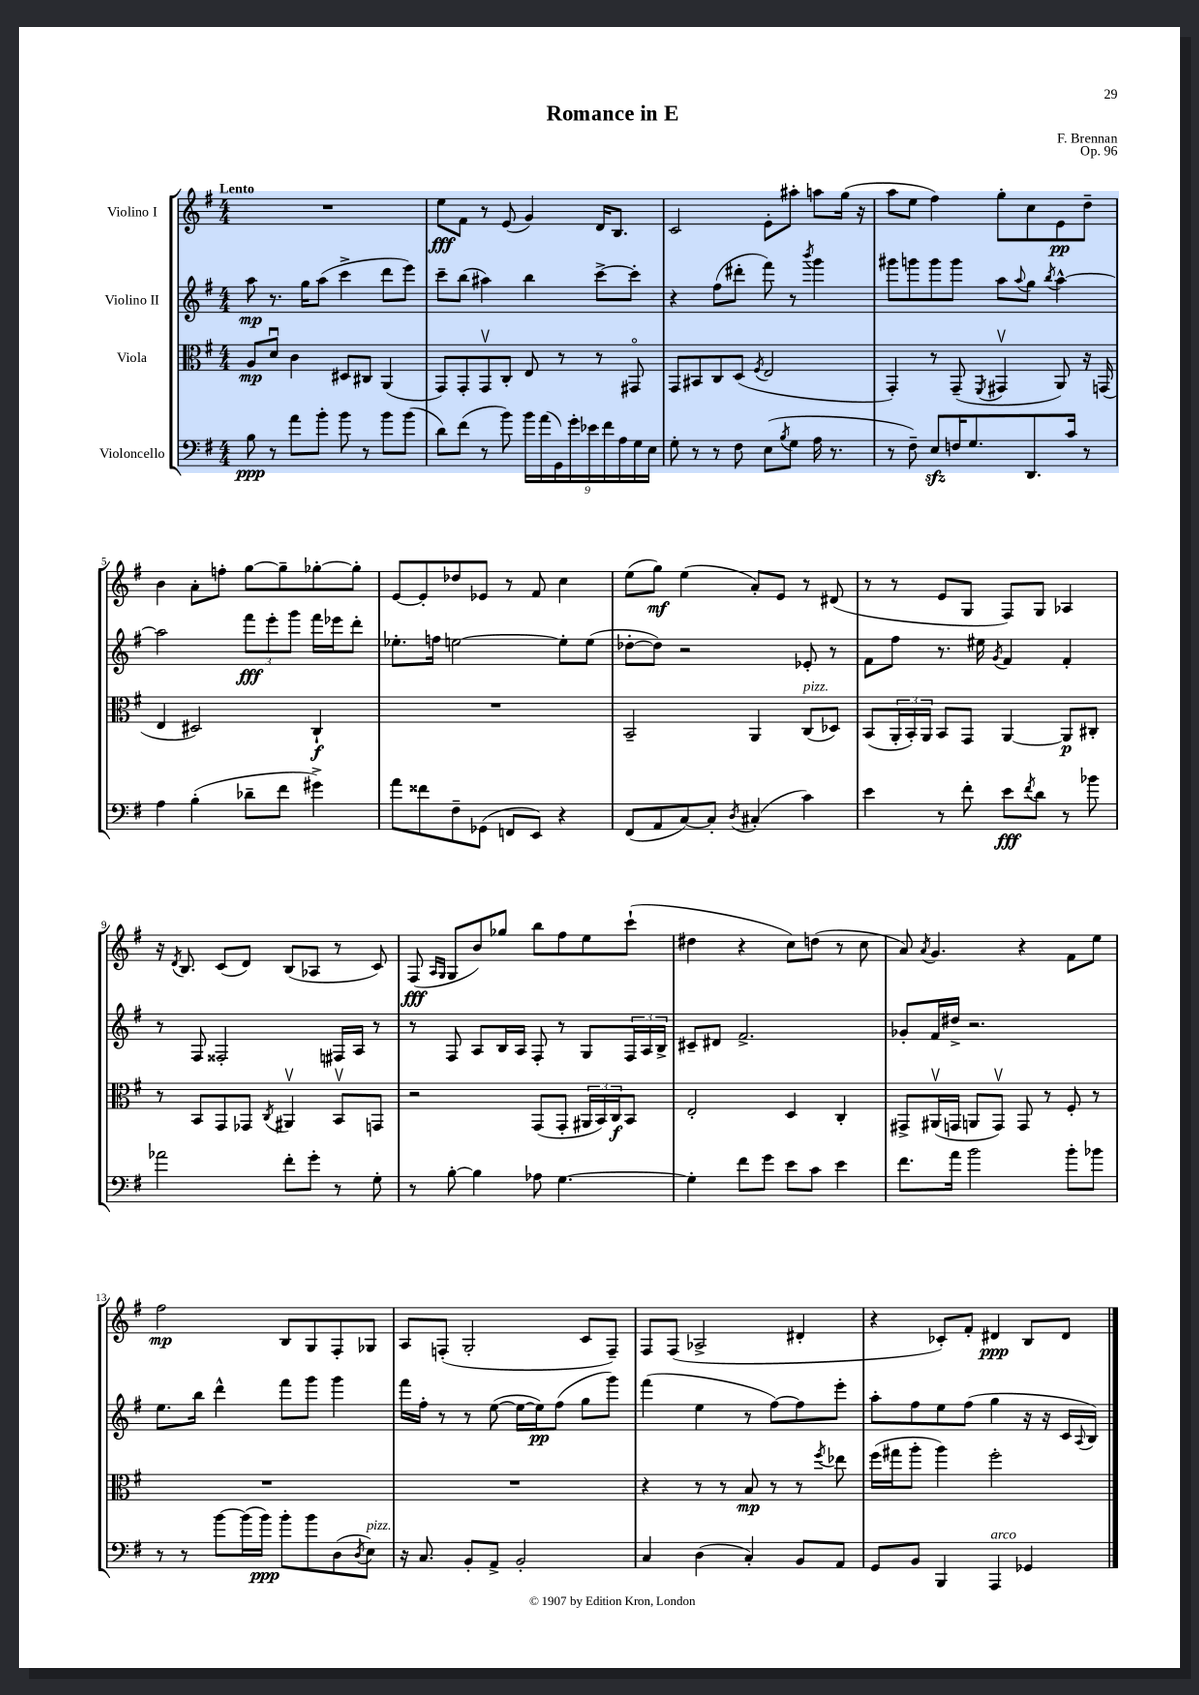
\header { title = "Romance in E" composer = "F. Brennan" opus = "Op. 96" }
<<
\new StaffGroup <<
\new Staff = "s0" \with { instrumentName = "Violino I" } {
    \clef treble \key g \major \numericTimeSignature \time 4/4 \tempo "Lento"
    R1 |
    e''8\fff fis'8 r8 e'8( g'4) d'16 b8. |
    c'2 e'8-. ais''8-. a''8 g''16( r16 |
    a''8 e''8 fis''4) g''8-. c''8 e'8\pp d''8-- |
    b'4 a'8-. f''8-. g''8~ g''8-- ges''8~-. ges''8-. |
    e'8~ e'8-. des''8 ees'8 r8 fis'8 c''4 |
    e''8( g''8\mf) e''4( a'8-.) e'8 r8 dis'8( |
    r8 r8 e'8 g8 fis8) g8 aes4 |
    r16 \acciaccatura { d'8 } b8. c'8( d'8) b8( aes8 r8 c'8) |
    fis8\fff( \grace { a16 g16 } g8 b'8) ges''8 b''8 fis''8 e''8 c'''8-!( |
    dis''4 r4 c''8) d''8( r8 c''8 |
    a'8) \acciaccatura { a'8 } g'4. r4 fis'8 e''8 |
    fis''2\mp b8 g8 fis8-. ges8 |
    a8 f8-.( g2-. c'8 f8--) |
    fis8 fis8( aes2-> dis'4-. |
    r4 ces'8-.) fis'8-. dis'4\ppp b8 dis'8 \bar "|." |
}
\new Staff = "s1" \with { instrumentName = "Violino II" } {
    \clef treble \key g \major \numericTimeSignature \time 4/4
    a''8\mp r8. g''16 a''8( c'''4-> d'''8 e'''8) |
    c'''8-- b''8( ais''4) b''4 c'''8~-> c'''8-. |
    r4 fis''8( dis'''8-. fis'''8) r8 \acciaccatura { b'''8 } g'''4 |
    gis'''8 g'''8 g'''8 g'''8 a''8 \appoggiatura { a''8 } g''8 \acciaccatura { b''8 } a''4~-^ |
    a''2 \tuplet 3/2 { fis'''8\fff e'''8-. g'''8 } fis'''16 ees'''16 d'''8-. |
    ees''8.-. f''16 e''2~ e''8-. e''8( |
    des''8~-. des''8) r2 ees'8-. r8 |
    fis'8 fis''8 r8. eis''16 \acciaccatura { g'8 } fis'4 fis'4-. |
    r8 fis8 fisis2-. fis16 a16 r8 |
    r8 fis8 a8 b16 a16 fis8-. r8 g8 \tuplet 3/2 { fis16 a16 b16-> } |
    cis'8-- dis'8 fis'2.-> |
    ges'8-. fis'16 dis''16-> r2. |
    e''8. b''16 d'''4-^ fis'''8 g'''8 g'''4 |
    fis'''16 fis''16-. r8 r8 e''8~( e''16~ e''16\pp) fis''8( g''8 g'''8) |
    fis'''4( e''4 r8 fis''8~) fis''8 e'''8-. |
    a''8-. fis''8 e''8 fis''8( g''4 r16 r16 c'16 \appoggiatura { a8 } b16) \bar "|." |
}
\new Staff = "s2" \with { instrumentName = "Viola" } {
    \clef alto \key g \major \numericTimeSignature \time 4/4
    a8\mp d'8\downbow c'4 dis8 cis8 a,4( |
    g,8) g,8-. g,8\upbow c8-. e8 r8 r8 gis,8\flageolet |
    g,8 bis,8 c8 d8( \acciaccatura { fis8 } e2 |
    g,4-.) r8 g,8--( \acciaccatura { fis,8 } gis,4\upbow a,8) r16 g,16( |
    e4 dis2) c4-!\f |
    R1 |
    b,2-- a,4 c8^\markup { \italic "pizz." }( des8) |
    b,8( \tuplet 3/2 { a,16-. b,16-.) a,16 } b,8 g,8 a,4~ a,8\p cis8-. |
    r8 b,8 g,8 ges,8 \acciaccatura { c8 } ais,4\upbow b,8\upbow g,8 |
    r2 g,8( g,8-. \tuplet 3/2 { ais,16 b,16) c16\f } b,8 |
    e2-. d4 c4-. |
    gis,8-> ais,16\upbow( g,16 a,8 g,8\upbow) g,8 r8 fis8-. r8 |
    R1 |
    R1 |
    r4 r8 r8 b8\mp r8 r8 \acciaccatura { fis''8 } ees''8 |
    fis''16( gis''16 a''8-. a''4) fis''2-. \bar "|." |
}
\new Staff = "s3" \with { instrumentName = "Violoncello" } {
    \clef bass \key g \major \numericTimeSignature \time 4/4
    b8\ppp r8 a'8 b'8-. b'8 r8 b'8 b'8( |
    d'8) fis'8( r8 b'8) \tuplet 9/8 { b'16 a'16( g,16) g'16-. ees'16 fis'16 a16 g16 e16 } |
    g8-. r8 r8 fis8 e8( \acciaccatura { b8 } g8 a16 r8. |
    r8 fis8--) e8\sfz f16 g8. d,8. c'16 r8 |
    a4 b4-.( des'8-- fis'8 gis'4->) |
    a'8 fisis'8 fis8-- ges,8( f,8 e,8) r4 |
    fis,8( a,8 c8~) c8-. \acciaccatura { d8 } cis4-.( c'4) |
    e'4 r8 fis'8-. e'8\fff \acciaccatura { fis'8 } d'8 r8 bes'8 |
    aes'2 fis'8-. g'8-. r8 g8-. |
    r8 b8~-. b4 aes8 g4.~ |
    g4-. fis'8 g'8 e'8 c'8 e'4 |
    fis'8. a'16 b'2 b'8-. bes'8 |
    r8 r8 b'8~ b'16( b'16\ppp) b'8-. b'8 d8( \acciaccatura { d8 } e8^\markup { \italic "pizz." }) |
    r16 c8. b,8-. a,8-> b,2-. |
    c4 d4( c4-.) b,8 a,8 |
    g,8 b,8 b,,4 a,,4^\markup { \italic "arco" } ges,4 \bar "|." |
}
>>
>>
